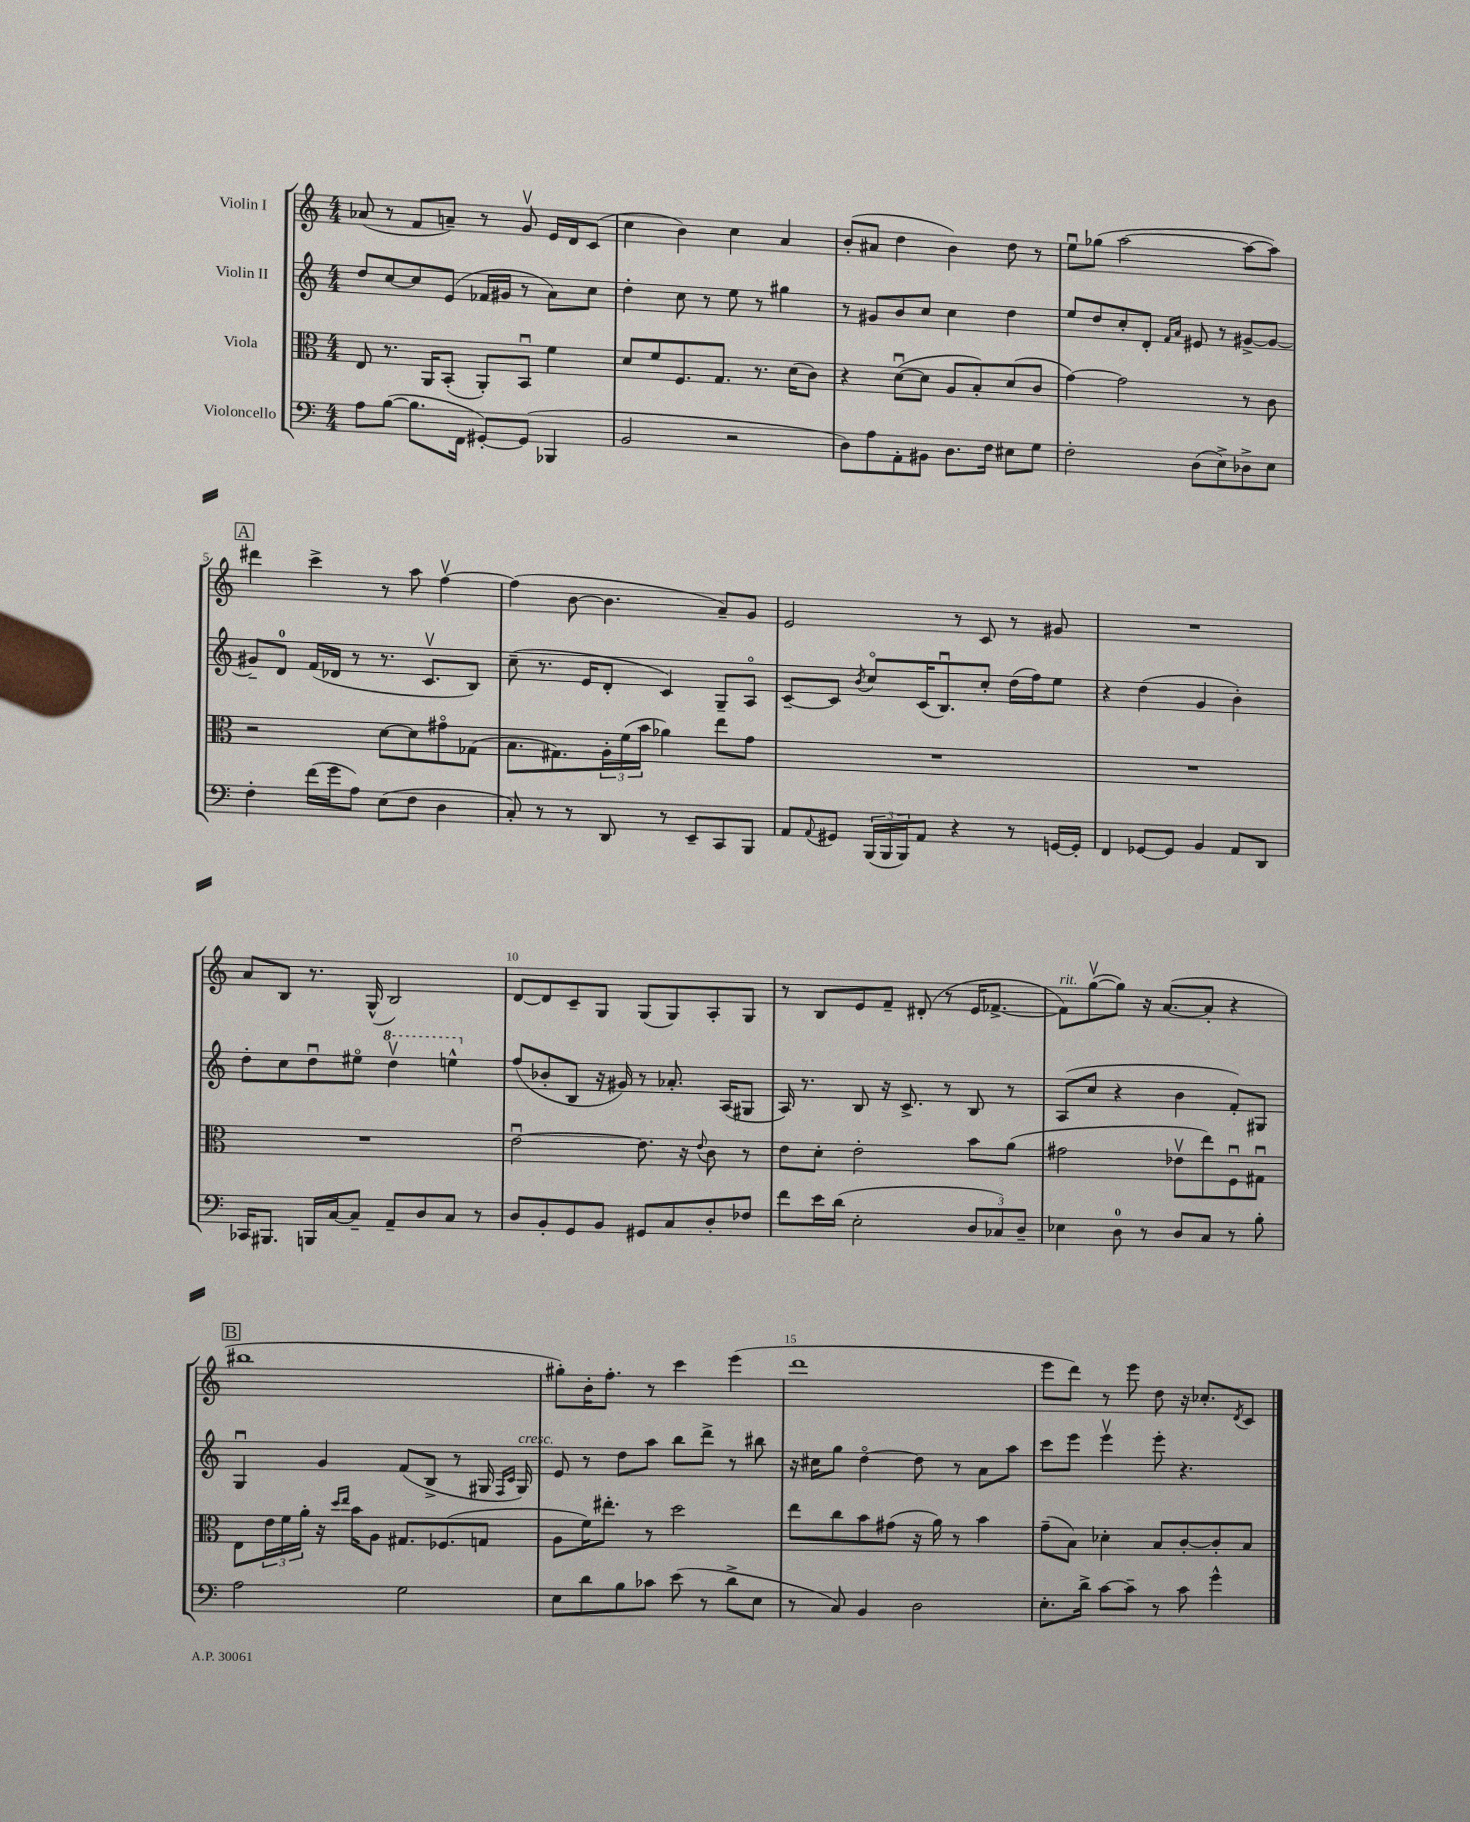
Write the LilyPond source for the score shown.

<<
\new StaffGroup <<
\new Staff = "s0" \with { instrumentName = "Violin I" } {
    \clef treble \key c \major \numericTimeSignature \time 4/4
    aes'8( r8 f'8 a'8--) r8 g'8\upbow e'16 d'16 c'8( |
    c''4 b'4) c''4 a'4 |
    b'8-.( ais'8 d''4 b'4) d''8 r8 |
    e''8\downbow ges''8( a''2~ a''8~ a''8) |
    \mark \markup { \box "A" } dis'''4 c'''4-> r8 a''8 f''4~\upbow |
    f''4( b'8~ b'4. a'8--) g'8 |
    e'2 r8 c'8 r8 gis'8 |
    R1 |
    a'8 b8 r8. g16-^( b2) |
    d'8~ d'8 c'8-- g8 g8( g8) a8-. g8 |
    r8 b8 e'8 f'8-- dis'8-.( r8 e'16 fes'8.~-> |
    fes'8^\markup { \italic "rit." }) g''8~\upbow( g''8) r16 a'8.~( a'8-. r4 |
    \mark \markup { \box "B" } bis''1 |
    gis''8-.) b'16-. f''8.-. r8 c'''4 e'''4( |
    d'''1 |
    e'''8 d'''8) r8 e'''8 d''8 r16 ces''8.-. \acciaccatura { d'8 } c'8 \bar "|." |
}
\new Staff = "s1" \with { instrumentName = "Violin II" } {
    \clef treble \key c \major \numericTimeSignature \time 4/4
    d''8 c''8~ c''8 e'8( fes'16 gis'16 r8 a'8) c''8 |
    d''4-. c''8 r8 e''8 r8 gis''4 |
    r8 gis'8 b'8 c''8 c''4 d''4 |
    e''8 d''8 c''8-. d'8-. \grace { f'16 a'16 } eis'8 r8 gis'8~-> gis'8~ |
    \mark \markup { \box "A" } gis'8-- d'8-0 f'16( des'16 r8 r8. c'8.\upbow b8) |
    c''8--( r8. e'16 d'8-. c'4) g8-- a8\flageolet |
    c'8~-- c'8 \acciaccatura { b'8 } c''8\flageolet c'16( b8.\downbow) c''8-. d''16( f''16) e''8 |
    r4 d''4( g'4 b'4-.) |
    d''8-. c''8 d''8\downbow eis''8\flageolet \ottava #1 d'''4\upbow e'''!4-^ \ottava #0 |
    f''8( bes'8-. b8 r16 gis'16) r8 aes'8.-. a16( gis8 |
    a16) r8. b8 r16 c'8.-> r8 b8 r8 |
    a8( c''8 r4 b'4 f'8-.) gis8 |
    \mark \markup { \box "B" } g4\downbow g'4 f'8( b8-> r8 gis16 \grace { f16 c'16 } gis16^\markup { \italic "cresc." }) |
    e'8 r8 d''8 a''8 b''8 d'''8-> r8 bis''8 |
    r16 cis''16 g''8 d''4~\flageolet d''8 r8 a'8 a''8 |
    c'''8 e'''8 e'''4\upbow e'''8-. r4. \bar "|." |
}
\new Staff = "s2" \with { instrumentName = "Viola" } {
    \clef alto \key c \major \numericTimeSignature \time 4/4
    e8 r8. a,16 b,8-.( a,8-.) b,8\downbow f'4 |
    d'8 f'8 f8. g8. r8. d'16( c'8) |
    r4 d'8~\downbow( d'8 a8 b8-.) d'8( c'8 |
    g'4~) g'2 r8 c'8 |
    \mark \markup { \box "A" } r2 d'8~ d'8 gis'8\flageolet ges8( |
    b8. gis8.) \tuplet 3/2 { a16-. f'16( b'16 } aes'4) e''8 g'8 |
    R1 |
    R1 |
    R1 |
    e'2~\downbow e'8. r16 \appoggiatura { e'8 } c'8 r8 |
    e'8 d'8-. e'2-. b'8 a'8( |
    gis'2 ees'8\upbow e''8) f8\downbow gis8\downbow |
    \mark \markup { \box "B" } e8 \tuplet 3/2 { e'16 f'16 a'16-. } r16 \grace { d''16 e''16 } b'16 a8 gis8. fes8.( g8 |
    a8 f'16) eis''8.-. r8 d''2 |
    e''8 c''8 b'8 gis'8( r16 a'16) r8 b'4 |
    g'8--( b8) des'4-. b8 c'8~-. c'8-. b8 \bar "|." |
}
\new Staff = "s3" \with { instrumentName = "Violoncello" } {
    \clef bass \key c \major \numericTimeSignature \time 4/4
    a8 b8~( b8. f,16 gis,8~-.) gis,8( bes,,4 |
    b,2 r2 |
    d8) a8 a,8-. bis,8 d8. f16 eis8 g8 |
    f2-. d8( e8->) des8-> e8 |
    \mark \markup { \box "A" } f4-. f'16( g'16 a8) e8( f8 d4 |
    c8-.) r8 r8 d,8 r8 e,8-- c,8 b,,8 |
    a,8 \appoggiatura { a,8 } gis,8 \tuplet 3/2 { b,,16( b,,16 b,,16) } a,8 r4 r8 g,16~ g,16-. |
    f,4 ges,8~ ges,8 b,4 a,8 d,8 |
    ces,16 bis,,8. b,,16 c16~ c8-- a,8-- d8 c8 r8 |
    d8 b,8-. g,8 b,8 gis,8 c8 d8-. fes8 |
    f'8 e'16 d'16( e2-. \tuplet 3/2 { d8 ces8) d8-- } |
    ees4 d8-0 r8 d8 c8 r8 b8-. |
    \mark \markup { \box "B" } a2 g2 |
    e8 d'8 b8 ces'8 e'8( r8 d'8-> e8 |
    r8 c8) b,4 d2 |
    e8.-. d'16-> c'8~ c'8-- r8 c'8 g'4-^ \bar "|." |
}
>>
>>
\layout { \context { \Score \override BarNumber.break-visibility = ##(#f #t #t) barNumberVisibility = #(every-nth-bar-number-visible 5) } }
